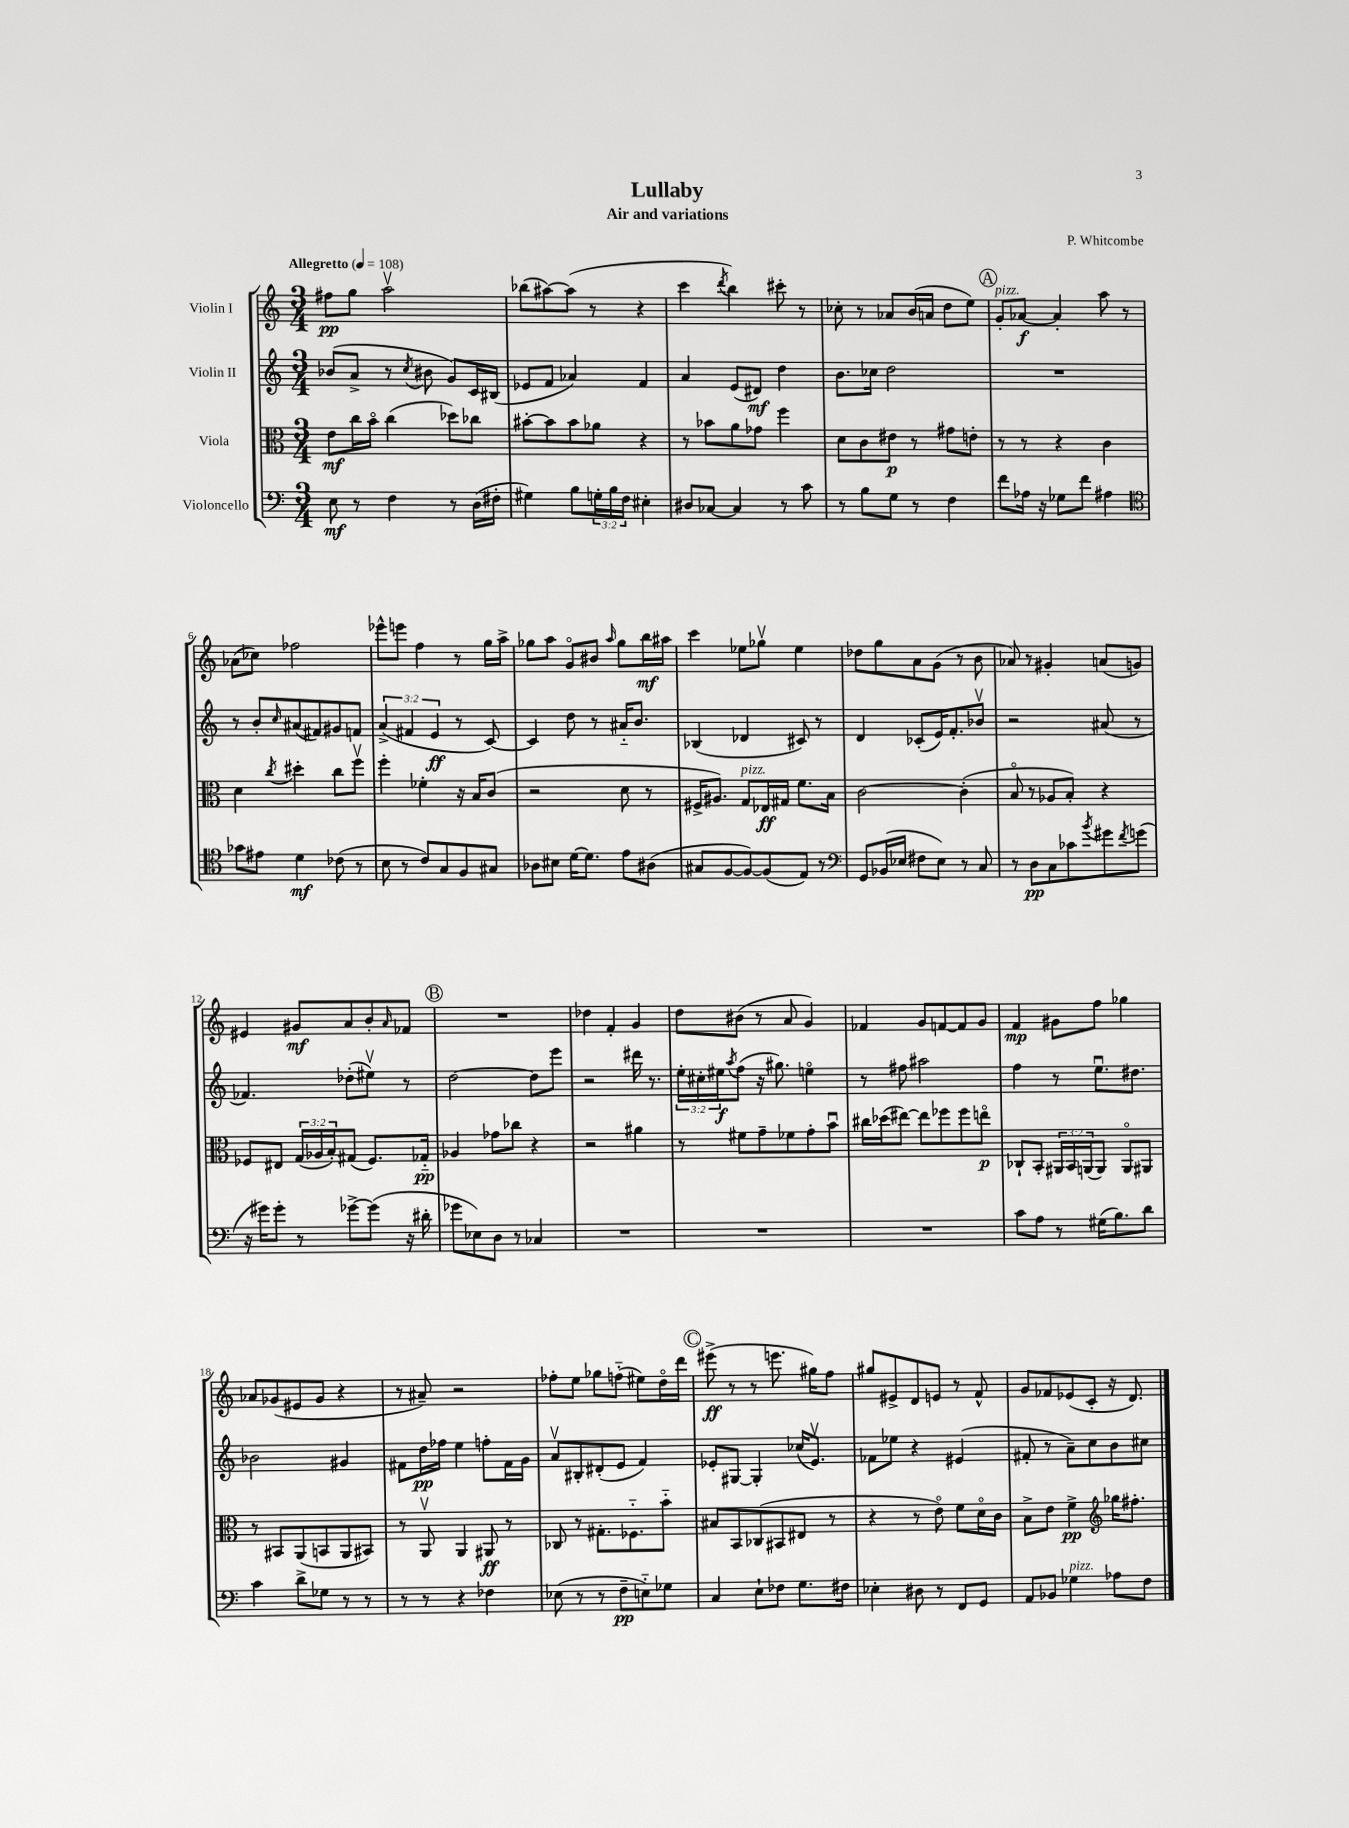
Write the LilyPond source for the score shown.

\header { title = "Lullaby" composer = "P. Whitcombe" subtitle = "Air and variations" }
<<
\new StaffGroup <<
\new Staff = "s0" \with { instrumentName = "Violin I" } {
    \clef treble \key c \major \numericTimeSignature \time 3/4 \tempo "Allegretto" 4 = 108
    fis''8\pp g''8 a''2\upbow |
    bes''8( ais''8~) ais''8( r8 r4 |
    c'''4 \acciaccatura { d'''8 } b''4) cis'''8-. r8 |
    ces''8-. r8 aes'8 b'16( a'16 d''8 e''8) |
    \mark \markup { \circle "A" } g'8-.^\markup { \italic "pizz." } aes'8~\f aes'4-. a''8 r8 |
    aes'8( ces''8) fes''2 |
    ees'''8-^ e'''8 f''4 r8 g''16 a''16-> |
    ges''8 a''8 g'8\flageolet bis'8 \grace { a''16 } ges''8 b''16\mf ais''16 |
    c'''4 ees''8 ges''8\upbow ees''4 |
    des''8 g''8 a'8 g'8( r8 b'8 |
    aes'8) r8 gis'4-. a'8( g'8) |
    eis'4 gis'8\mf a'8 b'8-. \grace { a'16 } fes'8 |
    \mark \markup { \circle "B" } R2. |
    des''4 f'4-. g'4 |
    d''8 bis'8( r8 a'8 g'4) |
    fes'4 g'8 f'8~ f'8 g'8 |
    f'4\mp gis'8 f''8 ges''4 |
    aes'8 ges'8( eis'8 ges'8 r4 |
    r8 ais'8--) r2 |
    fes''8-. e''8 ges''8 f''8-_( eis''8) d''16\flageolet d'''16 |
    \mark \markup { \circle "C" } eis'''8->\ff( r8 r8 e'''8. gis''16) f''8 |
    gis''8 eis'8-> d'8 e'8 r8 f'8-^ |
    g'8 fes'8 ees'8( c'8-. r16 d'8.) \bar "|." |
}
\new Staff = "s1" \with { instrumentName = "Violin II" } {
    \clef treble \key c \major \numericTimeSignature \time 3/4 \override Staff.TupletNumber.text = #tuplet-number::calc-fraction-text
    bes'8( a'8-> r8 \acciaccatura { c''8 } bis'8 g'8) c'16 bis16( |
    ees'8 f'8 aes'4) f'4 |
    a'4 e'8( dis'8\mf) d''4 |
    b'8. ces''16 d''2 |
    \mark \markup { \circle "A" } R2. |
    r8 b'8-. \grace { c''16 } ais'8( fis'8) gis'8 f'8 |
    \tuplet 3/2 { a'4->( fis'4 e'4\ff } r8 c'8~) |
    c'4 d''8 r8 ais'16-_ b'8. |
    bes4( des'4 cis'8) r8 |
    d'4 ces'8-.( e'16) f'8.-. bes'8\upbow |
    r2 ais'8( r8 |
    fes'4.) des''8-.( eis''8\upbow) r8 |
    \mark \markup { \circle "B" } d''2~ d''8 e'''8 |
    r2 dis'''16 r8. |
    \tuplet 3/2 { e''16-. cis''16-. eis''16\f } \acciaccatura { a''8 } f''8( r16 gis''8.) e''4\flageolet |
    r8 fis''8 ais''2 |
    f''4 r8 e''8.\downbow dis''8. |
    bes'2 gis'4 |
    fis'8 d''16\pp fes''16 e''4 f''8-. fis'16 g'16 |
    a'8\upbow bis8-. dis'8-.( e'8 f'4) |
    \mark \markup { \circle "C" } ees'8-. gis8~ gis4-. ces''16( ees'8.\upbow) |
    fes'8 ees''8 r4 eis'4( |
    fis'8-. r8 a'8--) c''8 b'8 cis''8 \bar "|." |
}
\new Staff = "s2" \with { instrumentName = "Viola" } {
    \clef alto \key c \major \numericTimeSignature \time 3/4 \override Staff.TupletNumber.text = #tuplet-number::calc-fraction-text
    e'8\mf c''16 b'16\flageolet c''4( des''8) ces''8 |
    bis'8~-. bis'8 bis'8 aes'8 r4 |
    r8 bes'8 a'8 ges'8 f''4 |
    d'8 c'8 eis'8\p r8 gis'8 e'8-. |
    \mark \markup { \circle "A" } r8 r8 r4 c'4 |
    d'4 \acciaccatura { c''8 } dis''4-. c''8 f''8\upbow |
    f''4-. fes'4-. r16 b16 c'8( |
    r2 d'8 r8 |
    fis16-> ais8.) g8^\markup { \italic "pizz." } ees16\ff gis16 f'8. b16 |
    c'2~ c'4-.( |
    b8\flageolet r8 aes8 b8-.) r4 |
    fes8 eis8 \tuplet 3/2 { g16( aes16 b16-.) } gis8( fes8.) ges16-_\pp |
    \mark \markup { \circle "B" } aes4 ges'8 ces''8 r4 |
    r2 ais'4 |
    r8 fis'8 g'8-- fes'8 g'8-. b'8\downbow |
    cis''16 des''16( eis''8~) eis''8 fes''8 fes''8 e''8\flageolet\p |
    ces8-! b,8-. \tuplet 3/2 { ais,16 b,16 a,16( } a,8) a,8\flageolet ais,8 |
    r8 bis,8 a,8( b,8 a,8 bis,8) |
    r8 a,8\upbow a,4 ais,8\ff r8 |
    ces8 r8 gis8.-. fes8.-_ b'8-_ |
    \mark \markup { \circle "C" } bis8 b,8 ces8( bis,8 eis8 r8 |
    r4 r8 e'8\flageolet) f'8 d'16\flageolet c'16 |
    b8-> e'8 f'4->\pp \clef treble ges''16 fis''8.-. \bar "|." |
}
\new Staff = "s3" \with { instrumentName = "Violoncello" } {
    \clef bass \key c \major \numericTimeSignature \time 3/4 \override Staff.TupletNumber.text = #tuplet-number::calc-fraction-text
    e8\mf r8 f4 r8 d16( fis16-. |
    gis4) b8 \tuplet 3/2 { g16-. b16 f16 } eis4-. |
    dis8 ces8~ ces4 r8 c'8 |
    r8 b8 g8 r8 f4 |
    \mark \markup { \circle "A" } f'8 aes16 r16 ges8 f'8 ais4 |
    \clef tenor ges'8 eis'8 d'4\mf ces'8( r8 |
    b8 r8 c'8) g8 f8 gis8 |
    aes8 bis8 d'16~ d'8. e'8 ais8( |
    gis8 f8~ f8~) f8( e8) r8 |
    \clef bass g,8 bes,16( ees16 fis8 ees8) r8 c8 |
    r8 d8\pp c8 ces'8 \acciaccatura { b'8 } gis'8 \acciaccatura { f'8 } g'8( |
    r16 gis'16) gis'8-. r8 ges'8~-> ges'8( r16 dis'16-. |
    \mark \markup { \circle "B" } ges'8 ees8) d8 r8 ces4 |
    R2. |
    R2. |
    R2. |
    c'8 a8 r8 gis16( b8.) d'8 |
    c'4 d'8-> ges8 r8 r8 |
    r8 r8 r4 fes4 |
    ees8( r8 r8 f8--\pp e8-_) ges8 |
    \mark \markup { \circle "C" } c4 e8-! fes8 g8. fis16 |
    ees4-. dis8 r8 f,8 g,8 |
    a,8 bes,8 ges4^\markup { \italic "pizz." } aes8 f8 \bar "|." |
}
>>
>>
